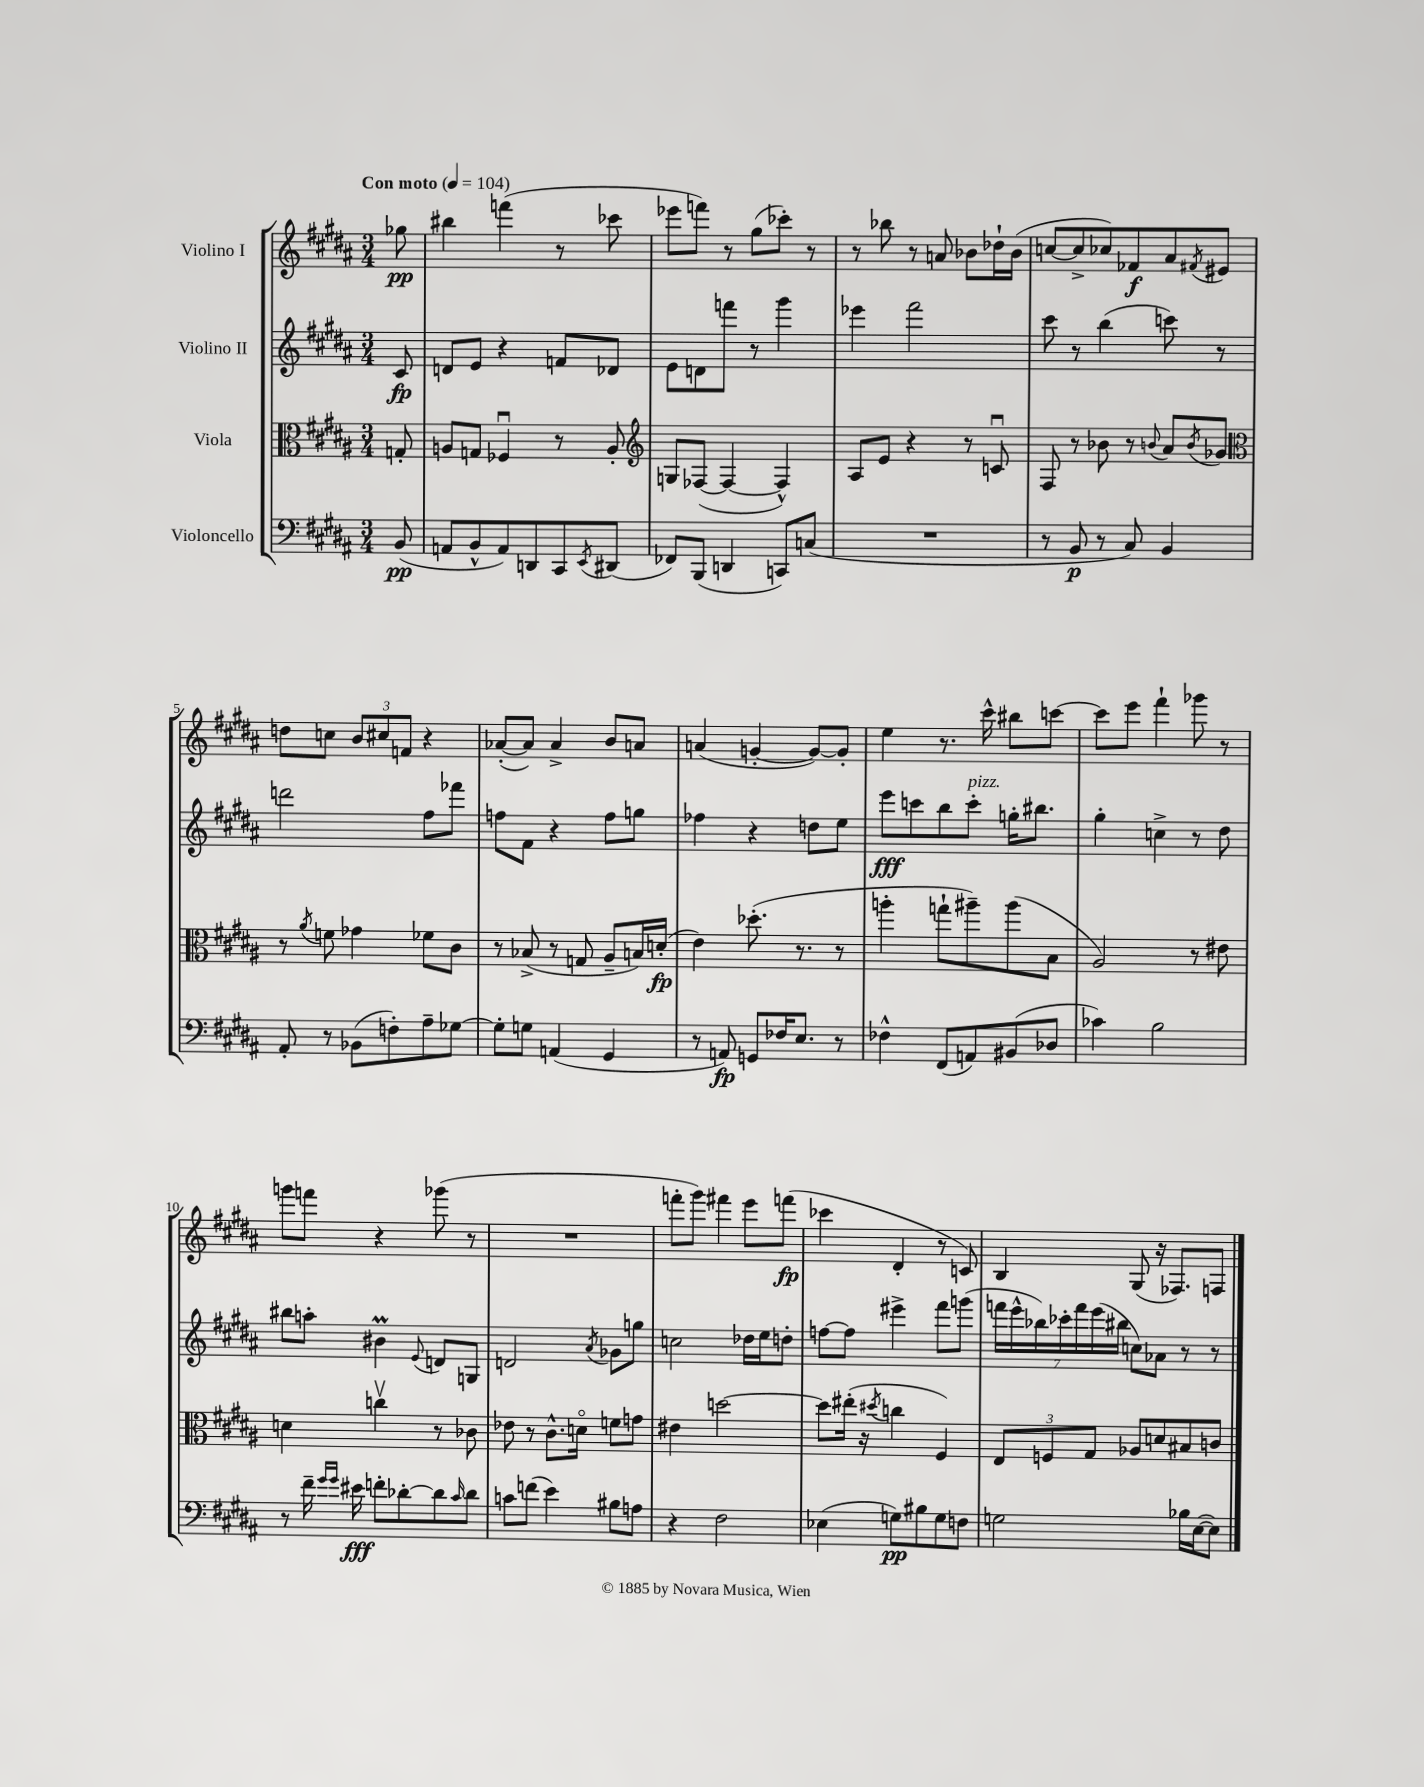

**kern	**dynam	**kern	**dynam	**kern	**dynam	**kern	**dynam
*part4	*part4	*part3	*part3	*part2	*part2	*part1	*part1
*staff4	*staff4	*staff3	*staff3	*staff2	*staff2	*staff1	*staff1
*I"Violoncello	*	*I"Viola	*	*I"Violino II	*	*I"Violino I	*
*clefF4	*	*clefC3	*	*clefG2	*	*clefG2	*
*k[f#c#g#d#a#]	*	*k[f#c#g#d#a#]	*	*k[f#c#g#d#a#]	*	*k[f#c#g#d#a#]	*
*M3/4	*	*M3/4	*	*M3/4	*	*M3/4	*
*MM104	*	*MM104	*	*MM104	*	*MM104	*
=	=	=	=	=	=	=	=
!	!	!	!	!	!	!LO:TX:a:B:t=Con moto	!
(8BB/	pp	8Gn'/	.	8c#/	fp	8gg-X\	pp
=1	=1	=1	=1	=1	=1	=1	=1
8AAn/L	.	8An/L	.	8dn/L	.	4bb#X\	.
8BB^^/	.	8Gn/J	.	8e/J	.	.	.
8AA/)	.	4F-Xu/	.	4r	.	(4fffn\	.
8DDn/	.	.	.	.	.	.	.
8CC#/	.	8r	.	8fn/L	.	8r	.
8qEE/	.	.	.	.	.	.	.
(8DD#X/J	.	8A'/	.	8d-X/J	.	8ccc-X\	.
=2	=2	=2	=2	=2	=2	=2	=2
*	*	*clefG2	*	*	*	*	*
8FF-X/L)	.	8Gn/L	.	8e\L	.	8eee-X\L	.
(8BBB/J	.	([8F-X/J	.	8dn\	.	8fffn\J)	.
4DDn/	.	4F-/_	.	8fffn\J	.	8r	.
.	.	.	.	8r	.	(8gg#\L	.
8CCn/L)	.	4F-^^/])	.	4ggg#\	.	8ccc-X'\J)	.
(8Cn/J	.	.	.	.	.	8r	.
=3	=3	=3	=3	=3	=3	=3	=3
2.r	.	8A#/L	.	4eee-X\	.	8r	.
.	.	8e/J	.	.	.	8bb-X\	.
.	.	4r	.	2fff#\	.	8r	.
.	.	.	.	.	.	8an/	.
.	.	8r	.	.	.	8b-X\L	.
.	.	8cnu/	.	.	.	16dd-X`\L	.
.	.	.	.	.	.	(16b-\JJ	.
=4	=4	=4	=4	=4	=4	=4	=4
8r	.	8F#/	.	8ccc#\	.	[8ccn/L	.
8BB/	p	8r	.	8r	.	8cc^/]	.
8r	.	8b-X\	.	(4bb\	.	8cc-X/)	.
8C#/)	.	8r	.	.	.	8f-X/	f
.	.	8qqbn/	.	.	.	.	.
4BB/	.	8a#/L	.	8cccn\)	.	8a#/	.
.	.	8qb/	.	.	.	8qf#X/	.
.	.	8g-X/J	.	8r	.	8e#X/J	.
!!LO:LB:g=z
=5	=5	=5	=5	=5	=5	=5	=5
*	*	*clefC3	*	*	*	*	*
8AA#'/	.	8r	.	2dddn\	.	8ddn\L	.
.	.	8qa#/	.	.	.	.	.
8r	.	8fn\	.	.	.	8ccn\J	.
(8BB-X\L	.	4g-X\	.	.	.	12b/L	.
.	.	.	.	.	.	12cc#X/	.
8Fn'\)	.	.	.	.	.	.	.
.	.	.	.	.	.	12fn/J	.
8A#~\	.	8f-X\L	.	8ff#\L	.	4r	.
[8G-X\J	.	8c#\J	.	8fff-X\J	.	.	.
=6	=6	=6	=6	=6	=6	=6	=6
8G-'\L]	.	8r	.	8ffn\L	.	([8a-X'/L	.
8Gn\J	.	(8B-X^/	.	8f#\J	.	8a-/J])	.
(4AAn/	.	8r	.	4r	.	4a-^/	.
.	.	8Gn/	.	.	.	.	.
4GG#/	.	8A#~/L	.	8ff\L	.	8b/L	.
.	.	16Bn/L)	.	8ggn\J	.	8an/J	.
.	.	(16dn'/JJ	fp	.	.	.	.
=7	=7	=7	=7	=7	=7	=7	=7
8r	.	4e\)	.	4ff-X\	.	(4an/	.
8AAn/)	fp	.	.	.	.	.	.
8GGn/L	.	(8.dd-X'\	.	4r	.	[4gn'/	.
16F-X/K	.	.	.	.	.	.	.
8.E/J	.	8.r	.	.	.	.	.
.	.	.	.	8ddn\L	.	8g/L_)	.
8r	.	8r	.	8ee\J	.	8g'/J]	.
=8	=8	=8	=8	=8	=8	=8	=8
4F-X^^\	.	4aan'\	.	8eee\L	fff	4ee\	.
.	.	.	.	8cccn\	.	.	.
(8FF#/L	.	8ggn`\L	.	8bb\	.	8.r	.
!	!	!	!	!LO:TX:a:i:t=pizz.	!	!	!
8AAn/)	.	8aa#X~\)	.	8ccc'\J	.	.	.
.	.	.	.	.	.	16ccc#^^\	.
(8BB#X/	.	(8aa#\	.	16ggn'\KL	.	8bb#X\L	.
.	.	.	.	8.bb#X\J	.	.	.
8D-X/J	.	8B\J	.	.	.	[8cccn\J	.
=9	=9	=9	=9	=9	=9	=9	=9
4c-X\)	.	2A#/)	.	4gg#'\	.	8ccc\L]	.
.	.	.	.	.	.	8eee\J	.
2B\	.	.	.	4ccn^\	.	4fff#`\	.
.	.	8r	.	8r	.	8ggg-X\	.
.	.	8e#X\	.	8dd#\	.	8r	.
!!LO:LB:g=z
=10	=10	=10	=10	=10	=10	=10	=10
8r	.	4dn\	.	8bb#X\L	.	8gggn\L	.
16f#~\	.	.	.	8aan'\J	.	8fffn\J	.
16qqg#/LL	.	.	.	.	.	.	.
16qqg#/JJ	.	.	.	.	.	.	.
16e#X\	fff	.	.	.	.	.	.
8fn'\L	.	4ccnv\	.	4b#Xm\	.	4r	.
[8d-X'\	.	.	.	.	.	.	.
.	.	.	.	8qqe/	.	.	.
8d-\]	.	8r	.	8dn/L	.	(8ggg-X\	.
16qqc#/	.	.	.	.	.	.	.
8d-\J	.	8c-X\	.	8Gn/J	.	8r	.
=11	=11	=11	=11	=11	=11	=11	=11
8cn\L	.	8e-X\	.	2dn/	.	2.r	.
(8fn\J	.	8r	.	.	.	.	.
4e\)	.	8.c#^^\L	.	.	.	.	.
.	.	16dn\Jk	.	.	.	.	.
.	.	.	.	8qa#/	.	.	.
8B#X\L	.	8fn\L	.	8g-X\L	.	.	.
8An\J	.	8gn\J	.	8ggn\J	.	.	.
=12	=12	=12	=12	=12	=12	=12	=12
4r	.	4e#X\	.	2ccn\	.	8fffn'\L	.
.	.	.	.	.	.	8ggg#\J)	.
2F#\	.	[2ddn\	.	.	.	4fff#X\	.
.	.	.	.	16dd-X\LL	.	8eee\L	.
.	.	.	.	16ee\J	.	.	.
.	.	.	.	8ddn'\J	.	(8fffn\J	fp
=13	=13	=13	=13	=13	=13	=13	=13
(4E-X\	.	8dd\L]	.	[8ffn\L	.	4ccc-X\	.
.	.	(16ee#X'\Jk	.	8ff\J]	.	.	.
.	.	16r	.	.	.	.	.
.	.	8qdd#X/	.	.	.	.	.
8Gn\L)	pp	4ccn\	.	4eee#X^\	.	4d#'/	.
8B#X\	.	.	.	.	.	.	.
8G\	.	4F#/)	.	8fff#\L	.	8r	.
8Fn\J	.	.	.	(8gggn\J	.	8cn/)	.
=14	=14	=14	=14	=14	=14	=14	=14
2Gn\	.	12E/L	.	28fffn\LL	.	4B/	.
.	.	.	.	28eee^^\	.	.	.
.	.	.	.	28bb-X\)	.	.	.
.	.	12Fn/	.	.	.	.	.
.	.	.	.	28ccc-X'\	.	.	.
.	.	.	.	28fff\	.	.	.
.	.	12G#/J	.	.	.	.	.
.	.	.	.	(28eee\	.	.	.
.	.	.	.	28bb#X\JJ	.	.	.
.	.	8A-X/L	.	8ccn\L)	.	(8G#/	.
.	.	8dn/	.	8a-X\J	.	16r	.
.	.	.	.	.	.	8.F-X/L)	.
16B-X\LL	.	8B#X/	.	8r	.	.	.
([16E\J	.	.	.	.	.	.	.
8E\J])	.	8cn/J	.	8r	.	8Fn/J	.
==	==	==	==	==	==	==	==
*-	*-	*-	*-	*-	*-	*-	*-
